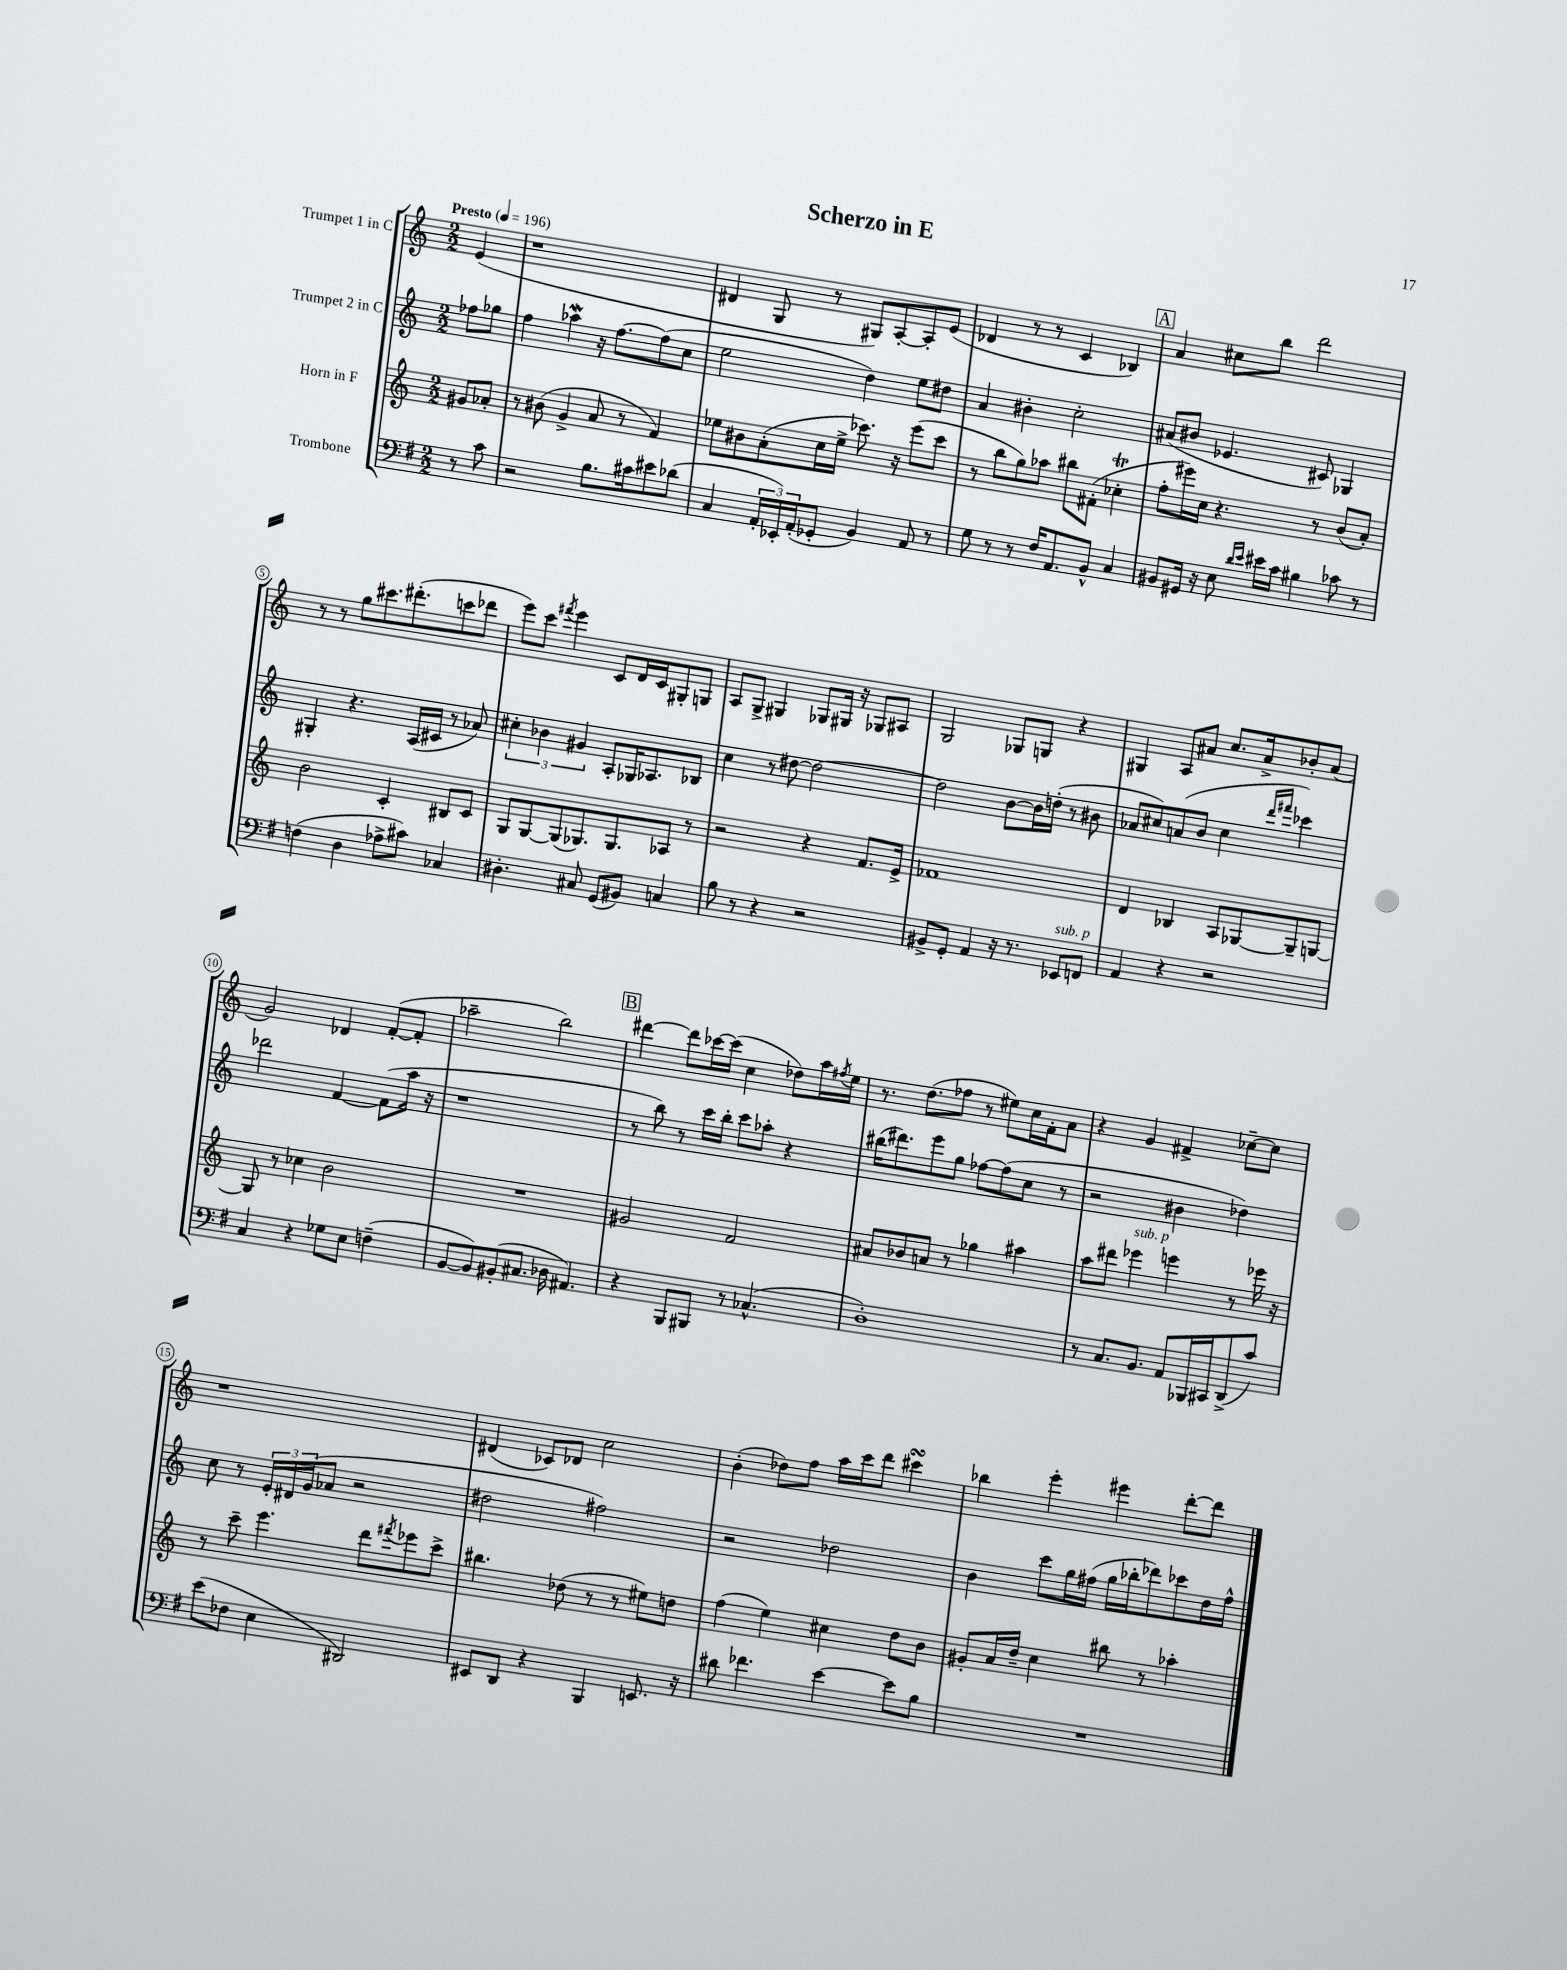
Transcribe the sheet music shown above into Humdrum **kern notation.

**kern	**kern	**kern	**kern
*staff4	*staff3	*staff2	*staff1
*clefF4	*clefG2	*clefG2	*clefG2
*k[f#]	*k[]	*k[]	*k[]
*M2/2	*M2/2	*M2/2	*M2/2
*MM196	*MM196	*MM196	*MM196
8r	8g#	8ff-	(4e
8c	8a-'	8gg-	.
=	=	=	=
2r	8r	4ff	1r
.	(8b#	.	.
.	4g^	4aa-	.
8.B	8a	16r	.
.	.	[8.ff	.
.	8r	.	.
16c#	.	.	.
8e#	4f)	(8ff]	.
(8d-	.	8cc	.
=	=	=	=
4C	8ee-	2ee	4d#
.	8b#	.	.
24AA'	(8a'	.	8G
24EE-')	.	.	.
(24AA'	.	.	.
8GG-'	16cc	.	8r
.	16ee-^	.	.
4BB)	8.ccc-)	4dd)	8G#)
.	.	.	[8A'
.	16r	.	.
8AA	(8eee	8ee	8A']
8r	8ccc-	8dd#	(8e
=	=	=	=
8G	8r	4a	4d-
8r	8bb	.	.
8r	8gg)	4b#'	8r
16F#	8aa-	.	8r
8.AA	.	.	.
.	8bb#	2cc'	4c
8BB^^	(8f#'	.	.
4C	4cc-'	.	4B-)
=	=	=	=
8BB#	8ff'	(8a#	4a
16GG#	16eee#)	8b#	.
16r	16cc	.	.
8E	4.r	4.e-	8cc#
16qqd	.	.	.
16qqe	.	.	.
16e#	.	.	8bb
16c	.	.	.
4B#	.	.	2ddd
.	8r	8c#)	.
8c-	(8b	4G-	.
8r	8a')	.	.
=	=	=	=
(4F	2b	4G#'	8r
.	.	.	8r
4D	.	4.r	8gg
.	.	.	8.ccc#
8A-^	4c'	.	.
.	.	.	(8.ddd#'
8c#)	.	(16A	.
.	.	16c#	.
4C-	8B#	8r	8ccc
.	8c	8a-)	8ddd-
=	=	=	=
4.D#'	8G	6cc#'	8eee)
.	[8G	.	8ccc
.	.	6b-	.
.	.	.	8qfff#
.	(8G]	.	4eee
.	.	6g#	.
8C#	8.G-)	.	.
(8GG	.	8A'	8c
.	8.G-	.	.
8BB#)	.	16G-	16d
.	.	8.A-	16c
4C	8A-	.	8G#'
.	8r	8B-	8G
=	=	=	=
8B	2r	4cc	8A
8r	.	.	8G^
4r	.	8r	4G#
.	.	[8dd#	.
2r	4r	2dd#_	8G-
.	.	.	16G#
.	.	.	16r
.	8.f	.	8G-
.	.	.	8A#
.	16e^	.	.
=	=	=	=
8BB#^	1f-	2dd#]	2G
8GG'	.	.	.
4AA	.	.	.
16r	.	[8b	8G-
8.r	.	.	.
.	.	16b]	8G
.	.	(16dd'	.
8EE-	.	8r	4r
8FF	.	8b#	.
=	=	=	=
4AA	4d	8a-	4G#
.	.	8cc#)	.
4r	4B-	(8a	8A
.	.	8b	8a#
2r	8A	4cc#	8.cc
.	[8G-	.	.
.	.	.	16a#^
.	.	16qqddd	.
.	.	16qqfff#	.
.	8G-~]	4ccc-)	8b-'
.	[8G	.	(8a#
=	=	=	=
4C	8G]	2ddd-	2g)
.	8r	.	.
4r	4cc-	.	.
8G-	2b	[4f	4d-
8E	.	.	.
(4F~	.	(8f]	([8f'
.	.	16aa	8f']
.	.	16r	.
=	=	=	=
[8BB	1r	1r	2aa-~
8BB])	.	.	.
(8BB#'	.	.	.
8.C#	.	.	.
.	.	.	2bb)
16D-	.	.	.
4.AA#)	.	.	.
=	=	=	=
4r	2g#	8r	[4ddd#
.	.	8bb)	.
8BBB	.	8r	8ddd#]
8BBB#	.	16ccc	[16ccc-
.	.	16bb'	(16ccc-]
8r	2f	8ccc	4cc
(4.C-^^	.	8aa-'	.
.	.	4r	8dd-)
.	.	.	16aa
.	.	.	8qff#
.	.	.	16ee
=	=	=	=
1D')	8a#	(16bb#	8.r
.	.	8.ddd#)	.
.	8b-	.	.
.	.	.	(8.dd
.	8a	8eee	.
.	8r	8gg	8ff-
.	4gg-	[8ff-	8r
.	.	(8ff-]	8ee#)
.	4aa#	8cc	16cc
.	.	.	16f'
.	.	8r	8a
=	=	=	=
8r	8aa	2r	4r
8.C	8ddd#	.	.
.	4eee-	.	4g
8.BB	.	.	.
8AA	4eee	4b#	4f#^
16BBB-	.	.	.
16CC#	.	.	.
(8DD^	8r	4dd-)	[8cc-~
8c)	16eee-	.	8cc-]
.	16r	.	.
=	=	=	=
(8e	8r	8cc	1r
8F-	8ccc~	8r	.
4E	4.eee	24e'	.
.	.	24d#	.
.	.	(24g	.
.	.	8a-	.
2DD#)	.	2r	.
.	8ddd	.	.
.	8qfff#	.	.
.	8eee-	.	.
.	8ccc^	.	.
=	=	=	=
8EE#	4.bb#	2dd#	(4d#
8DD	.	.	.
4r	.	.	8c-)
.	(8dd-	.	8d-
4BBB	8r	2ff#)	2cc
.	8r	.	.
8.EE	8ee#)	.	.
.	8dd	.	.
16r	.	.	.
=	=	=	=
8d#	(4ff	2r	(4b'
4.f-	.	.	.
.	4ee)	.	8dd-)
.	.	.	8ff
[4e	4cc#	2dd-	16aa
.	.	.	16ccc
.	.	.	8ddd
8e]	8dd	.	4ccc#
8B	8b	.	.
=	=	=	=
1r	8g#'	4b	4bb-
.	16a	.	.
.	16dd~	.	.
.	4cc	8ccc	4eee'
.	.	16gg	.
.	.	(16ff#	.
.	8bb#	16gg	4eee#
.	.	16bb-'	.
.	8r	8ddd-)	.
.	4aa-'	8ccc-	[8ddd'
.	.	16dd	8ddd]
.	.	16ff#^^	.
==	==	==	==
*-	*-	*-	*-
